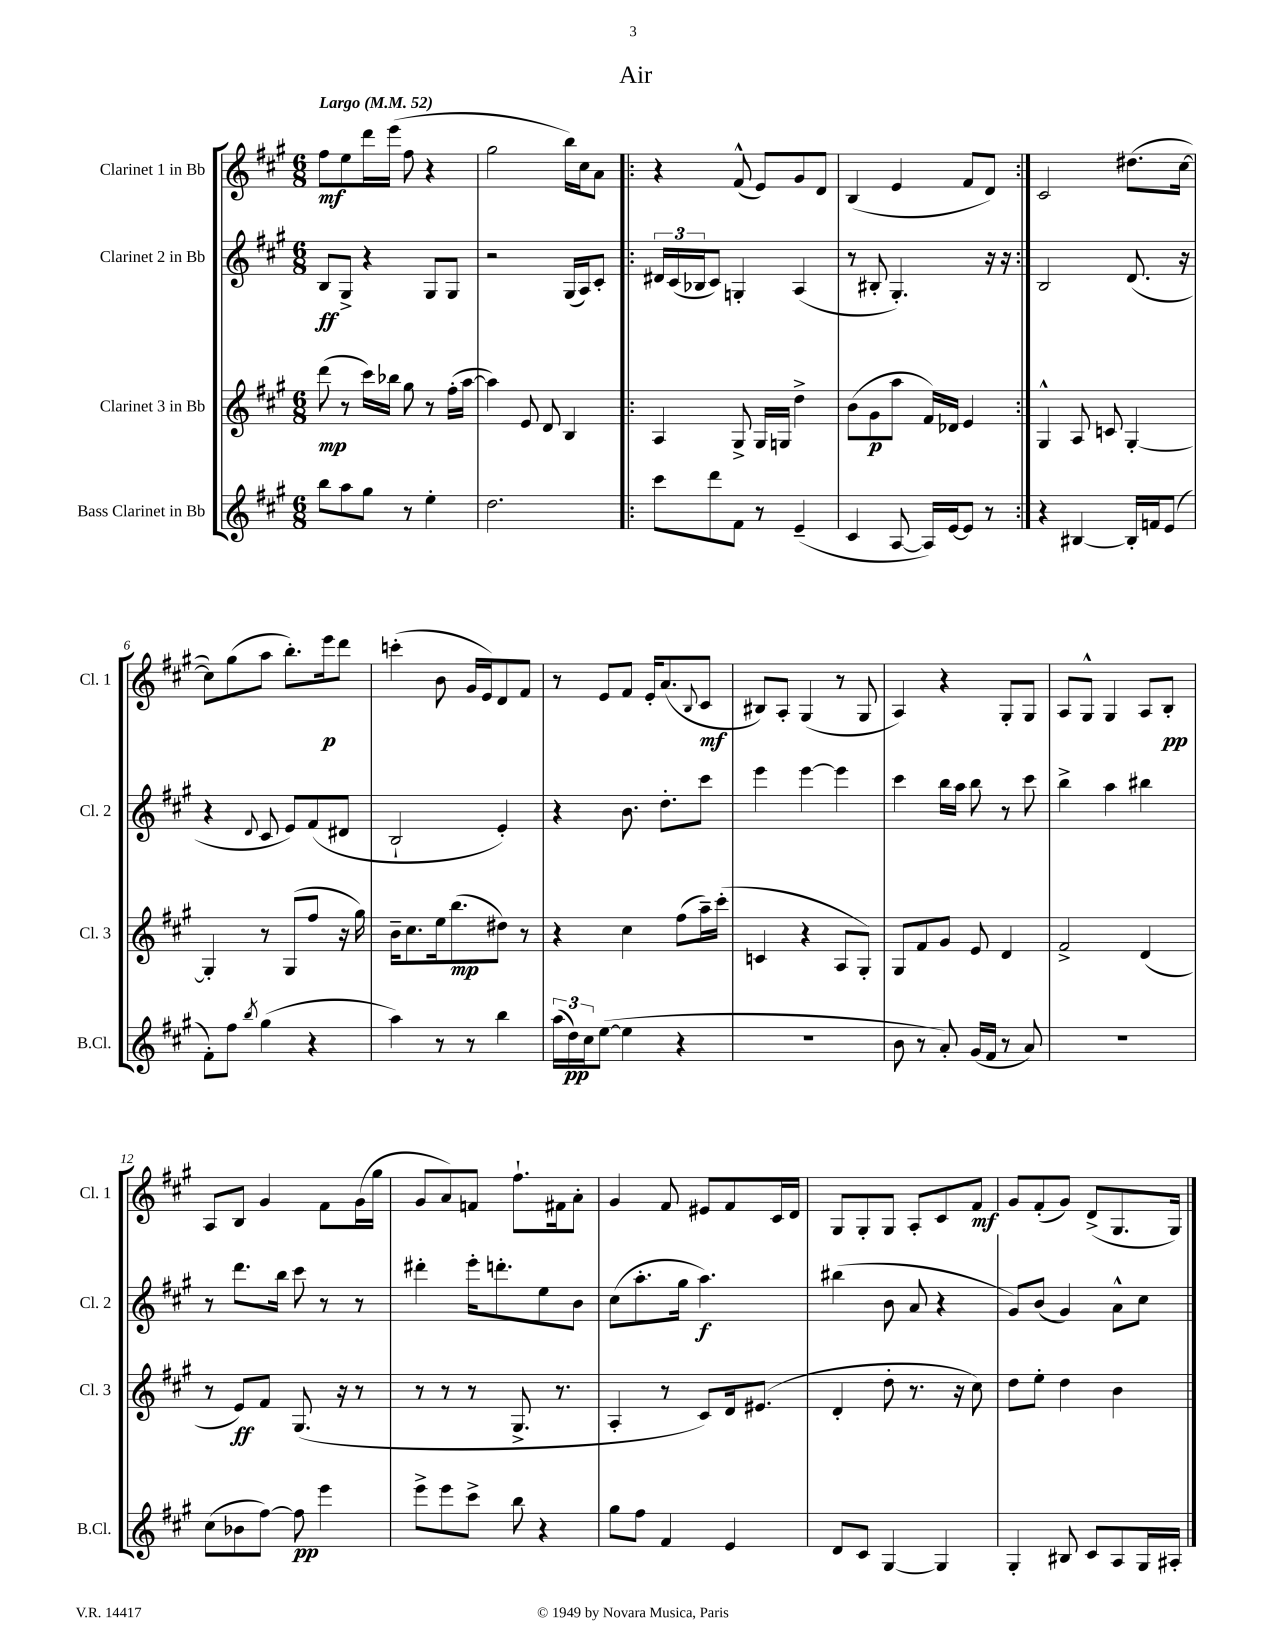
\header { title = "Air" }
<<
\new StaffGroup <<
\new Staff = "s0" \with { instrumentName = "Clarinet 1 in Bb" shortInstrumentName = "Cl. 1" } {
    \clef treble \key a \major \numericTimeSignature \time 6/8 \tempo "Largo" 4 = 52
    fis''8\mf e''8 d'''16 e'''16( fis''8 r4 |
    gis''2 b''16) cis''16 a'8 |
    \repeat volta 2 { r4 fis'8-^( e'8) gis'8 d'8 |
    b4( e'4 fis'8 d'8) | }
    cis'2 dis''8.( cis''16~ |
    cis''8) gis''8( a''8 b''8.-.) e'''16\p d'''8 |
    c'''4-.( b'8 gis'16 e'16) d'8 fis'8 |
    r8 e'8 fis'8 e'16-. a'8.( \appoggiatura { b8 } cis'8\mf |
    bis8) a8-. gis4( r8 gis8 |
    a4) r4 gis8-. gis8 |
    a8 gis8-^ gis4 a8 b8-.\pp |
    a8 b8 gis'4 fis'8 gis'16( gis''16 |
    gis'8 a'8) f'8 fis''8.-! fis'16 a'8-. |
    gis'4 fis'8 eis'8 fis'8 cis'16 d'16 |
    gis8 gis8-. gis8 a8-. cis'8 fis'8\mf |
    gis'8 fis'8-.( gis'8) d'8->( gis8. gis16) \bar "|." |
}
\new Staff = "s1" \with { instrumentName = "Clarinet 2 in Bb" shortInstrumentName = "Cl. 2" } {
    \clef treble \key a \major \numericTimeSignature \time 6/8
    b8\ff gis8-> r4 gis8 gis8 |
    r2 gis16( a16) cis'8-. |
    \repeat volta 2 { \tuplet 3/2 { dis'16 cis'16( bes16 } cis'8) g4-. a4( |
    r8 bis8-. gis4.-.) r16 r16 | }
    b2 d'8.( r16 |
    r4 \appoggiatura { d'8 } cis'8 e'8) fis'8( dis'8 |
    b2-! e'4-.) |
    r4 b'8. d''8.-. cis'''8 |
    e'''4 e'''4~ e'''4 |
    cis'''4 b''16 a''16 b''8 r8 cis'''8 |
    b''4-> a''4 bis''4 |
    r8 d'''8. b''16 cis'''8 r8 r8 |
    dis'''4-. e'''16-. d'''8.-. e''8 b'8 |
    cis''8( a''8.-. gis''16 a''4.\f) |
    bis''4( b'8 a'8 r4 |
    gis'8) b'8( gis'4) a'8-^ cis''8 \bar "|." |
}
\new Staff = "s2" \with { instrumentName = "Clarinet 3 in Bb" shortInstrumentName = "Cl. 3" } {
    \clef treble \key a \major \numericTimeSignature \time 6/8
    d'''8\mp( r8 cis'''16) bes''16 gis''8 r8 fis''16-.( a''16~ |
    a''4) e'8 d'8 b4 |
    \repeat volta 2 { a4 gis8-> gis16 g16 d''4-> |
    b'8( gis'8\p a''8 fis'16) des'16 e'4 | }
    gis4-^ a8 c'8 gis4~-. |
    gis4-. r8 gis8( fis''8 r16 gis''16) |
    b'16-- cis''8. e''16 b''8.\mp( dis''8) r8 |
    r4 cis''4 fis''8( a''16--) cis'''16-.( |
    c'4 r4 a8 gis8-.) |
    gis8 fis'8 gis'8 e'8 d'4 |
    fis'2-> d'4( |
    r8 e'8\ff) fis'8 gis8.( r16 r8 |
    r8 r8 r8 gis8.-> r8. |
    a4-. r8 cis'8) d'16 eis'8.( |
    d'4-. d''8-. r8. r16 cis''8) |
    d''8 e''8-. d''4 b'4 \bar "|." |
}
\new Staff = "s3" \with { instrumentName = "Bass Clarinet in Bb" shortInstrumentName = "B.Cl." } {
    \clef treble \key a \major \numericTimeSignature \time 6/8
    b''8 a''8 gis''8 r8 e''4-. |
    d''2. |
    \repeat volta 2 { cis'''8 d'''8 fis'8 r8 e'4--( |
    cis'4 a8~ a16) e'16~ e'8 r8 | }
    r4 bis4~ bis16-. f'16 e'8( |
    fis'8-.) fis''8 \acciaccatura { b''8 } gis''4( r4 |
    a''4) r8 r8 b''4 |
    \tuplet 3/2 { a''16( d''16\pp) cis''16 } e''8~( e''4 r4 |
    R2. |
    b'8 r8 a'8-.) gis'16( fis'16 r8 a'8) |
    R2. |
    cis''8( bes'8 fis''8~) fis''8\pp e'''4 |
    e'''8-> e'''8 cis'''8-> b''8 r4 |
    gis''8 fis''8 fis'4 e'4 |
    d'8 cis'8 gis4~ gis4 |
    gis4-. bis8 cis'8 a8 gis16 ais16-. \bar "|." |
}
>>
>>
